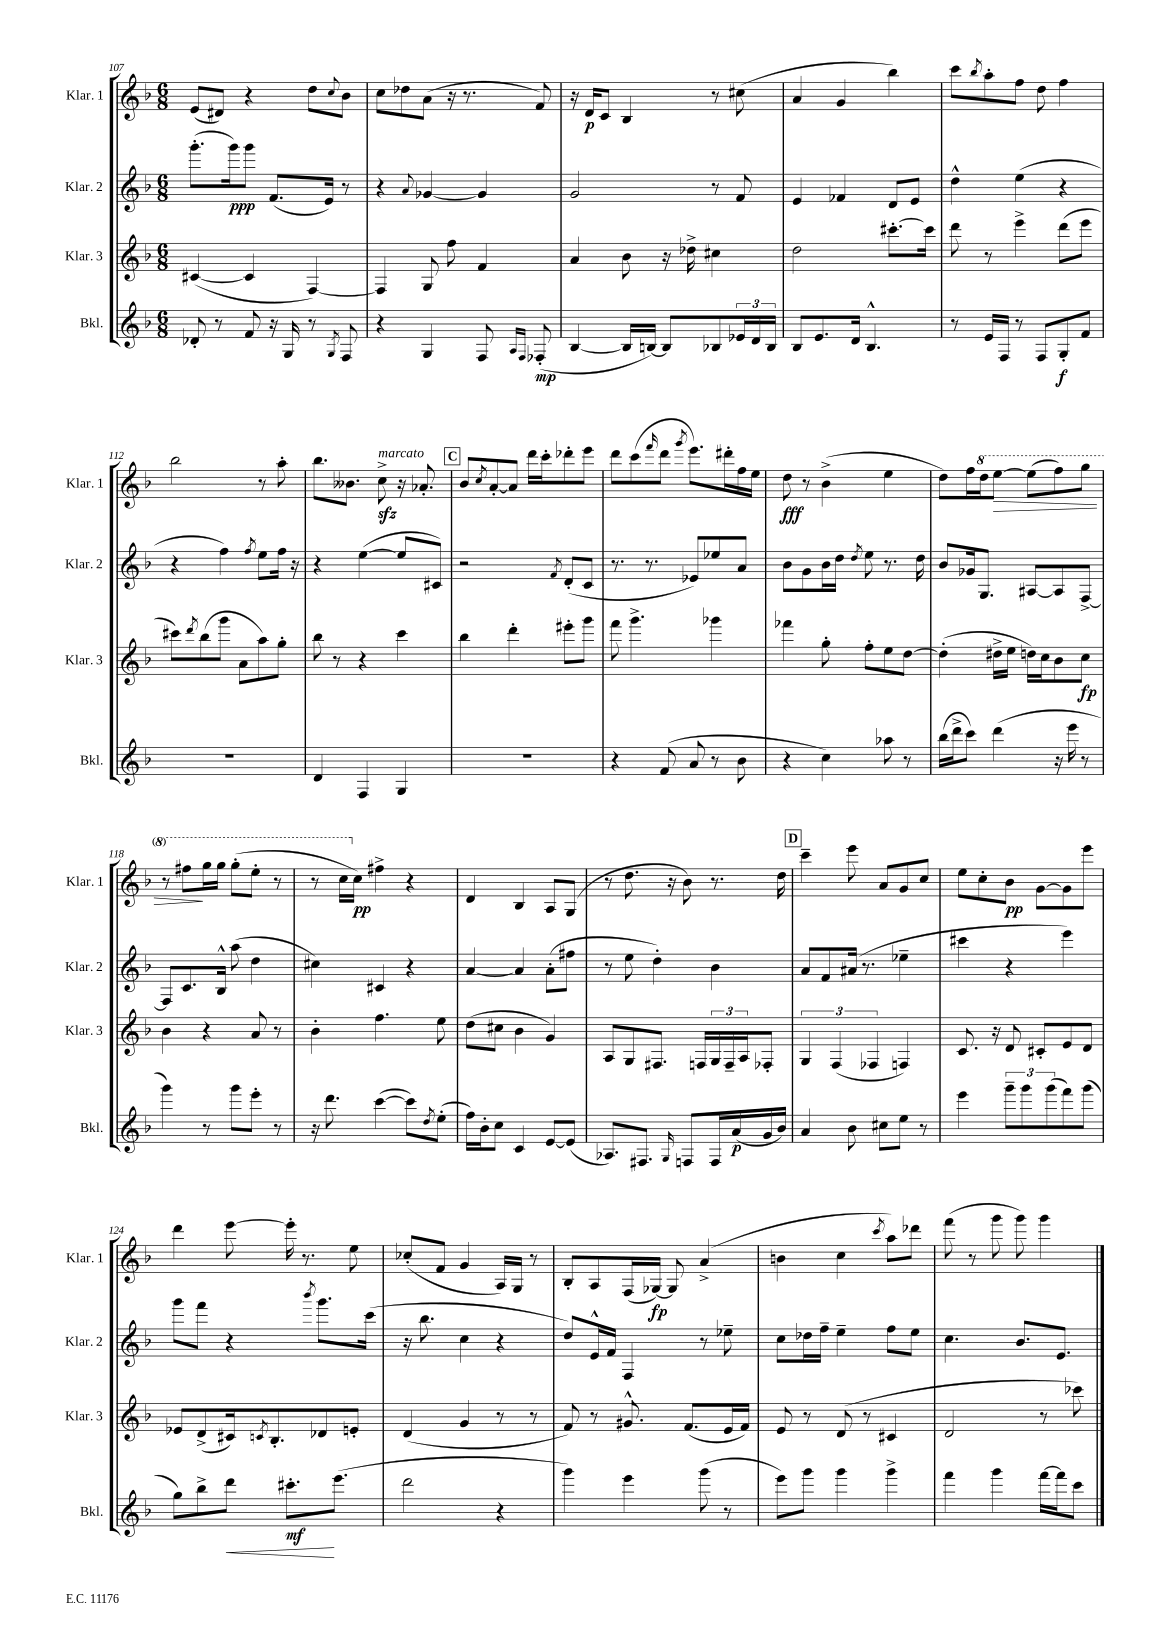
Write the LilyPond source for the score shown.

<<
\new StaffGroup <<
\new Staff = "s0" \with { instrumentName = "Klar. 1" shortInstrumentName = "Klar. 1" } {
    \clef treble \key f \major \numericTimeSignature \time 6/8
    e'8( dis'8) r4 d''8 \appoggiatura { c''8 } bes'8 |
    c''8 des''8 a'8( r16 r8. f'8) |
    r16 d'16\p c'8 bes4 r8 cis''8( |
    a'4 g'4 bes''4) |
    c'''8 \acciaccatura { bes''8 } a''8-. f''8 d''8 f''4 |
    bes''2 r8 a''8-. |
    bes''8. beses'8. c''8->\sfz^\markup { \italic "marcato" } r16 aes'8.-. |
    \mark \markup { \box "C" } bes'8 \acciaccatura { c''8 } a'8~-. a'8 d'''16 c'''16-. des'''8-. e'''8 |
    d'''8 c'''8( \grace { f'''16 } d'''8 \acciaccatura { g'''8 } e'''8.) dis'''16-. f''16 e''16 |
    d''8\fff r8 bes'4->( e''4 |
    d''8) f''16 \ottava #1 d'''16 e'''8~\> e'''8( f'''8) g'''8 |
    r8 fis'''8\! g'''16 g'''16 g'''8-.( e'''8-. r8 |
    r8 c'''16 \ottava #0 c''16\pp) fis''4-> r4 |
    d'4 bes4 a8 g8( |
    r8 d''8. r16 bes'8) r8. d''16 |
    \mark \markup { \box "D" } c'''4-- e'''8 a'8 g'8 c''8 |
    e''8 c''8-. bes'8\pp g'8~ g'8 e'''8 |
    d'''4 e'''8~ e'''16-. r8. e''8 |
    ces''8-.( f'8 g'4 a16) g16 r8 |
    bes8-. a8 f16( ges16~\fp) ges8 a'4->( |
    b'4 c''4 \acciaccatura { c'''8 } a''8) des'''8 |
    f'''8( r8 g'''8 g'''8) g'''4 \bar "|." |
}
\new Staff = "s1" \with { instrumentName = "Klar. 2" shortInstrumentName = "Klar. 2" } {
    \clef treble \key f \major \numericTimeSignature \time 6/8
    g'''8.-.( g'''16\ppp) g'''8 f'8.( e'16) r8 |
    r4 \appoggiatura { a'8 } ges'4~ ges'4 |
    g'2 r8 f'8 |
    e'4 fes'4 d'8 e'8 |
    d''4-^ e''4( r4 |
    r4 f''4) \acciaccatura { f''8 } e''8 f''16 r16 |
    r4 e''4~( e''8 cis'8) |
    \mark \markup { \box "C" } r2 \acciaccatura { f'8 } d'8-.( c'8 |
    r8. r8. ees'8) ees''8 a'8 |
    bes'8 g'8 bes'16 d''16 \acciaccatura { d''8 } e''8 r8. d''16 |
    bes'8 ges'16 g8. ais8~ ais8 f8~-> |
    f8 c'8. bes16-^ a''8( d''4 |
    cis''4) cis'4 r4 |
    a'4~ a'4 a'8-.( fis''8 |
    r8 e''8 d''4-.) bes'4 |
    \mark \markup { \box "D" } a'8 f'8 ais'16( r8. ees''4-- |
    cis'''4 r4 e'''4) |
    g'''8 f'''8 r4 \acciaccatura { bes'''8 } g'''8. c'''16( |
    r16 bes''8. c''4 r4 |
    d''8) e'16-^ f'16 f4 r8 ees''8-- |
    c''8 des''16 f''16-- e''4-- f''8 e''8 |
    c''4. bes'8. e'8. \bar "|." |
}
\new Staff = "s2" \with { instrumentName = "Klar. 3" shortInstrumentName = "Klar. 3" } {
    \clef treble \key f \major \numericTimeSignature \time 6/8
    cis'4~( cis'4 f4~) |
    f4 g8 f''8 f'4 |
    a'4 bes'8 r16 des''16-> cis''4 |
    d''2 cis'''8.~-. cis'''16 |
    d'''8 r8 e'''4-> d'''8( e'''8 |
    cis'''8) \acciaccatura { d'''8 } bes''8( g'''8 a'8 a''8) g''8-. |
    bes''8 r8 r4 c'''4 |
    \mark \markup { \box "C" } bes''4 d'''4-. eis'''8-. g'''8 |
    f'''8 g'''4.-> ges'''4 |
    fes'''4 g''8-. f''8-. e''8 d''8~ |
    d''4-.( dis''16-> e''16 d''16) c''16 bes'8 c''8\fp |
    bes'4 r4 a'8 r8 |
    bes'4-. f''4. e''8 |
    d''8( cis''8 bes'4 g'4) |
    a8 g8 fis8. f16 \tuplet 3/2 { g16 f16-- a16 } fes8-. |
    \mark \markup { \box "D" } \tuplet 3/2 { g4 f4( fes4 } f4) |
    c'8. r16 d'8 cis'8-. e'8 d'8 |
    ees'8 d'8->( cis'16) \acciaccatura { c'8 } bes8.-. des'8 e'8-. |
    d'4( g'4 r8 r8 |
    f'8) r8 gis'8.-^ f'8.( e'16 f'16) |
    e'8 r8 d'8( r8 cis'4 |
    d'2 r8 ces'''8) \bar "|." |
}
\new Staff = "s3" \with { instrumentName = "Bkl." shortInstrumentName = "Bkl." } {
    \clef treble \key f \major \numericTimeSignature \time 6/8
    des'8-. r8 f'8 r16 g16 r8 \acciaccatura { g8 } f8 |
    r4 g4 f8 \grace { a16 f16 } fes8-.\mp( |
    bes4~ bes16 b16~) b8 bes8 \tuplet 3/2 { ees'16 d'16 bes16 } |
    bes8 e'8. d'16 bes4.-^ |
    r8 e'16 f16 r8 f8 g8-.\f f'8 |
    R2. |
    d'4 f4 g4 |
    \mark \markup { \box "C" } r2. |
    r4 f'8( a'8 r8 bes'8 |
    r4 c''4) aes''8 r8 |
    bes''16( d'''16-> c'''8) d'''4( r16 e'''16 r8 |
    g'''4) r8 g'''8 e'''8-. r8 |
    r16 d'''8. c'''4~( c'''8) \acciaccatura { d''8 } e''8-.( |
    f''16) bes'16-. c''8 c'4 e'8~ e'8( |
    aes8.) fis8. \grace { g16 } f8 f16 a'16\p( g'16 bes'16) |
    \mark \markup { \box "D" } a'4 bes'8 cis''8 e''8 r8 |
    e'''4 \tuplet 3/2 { g'''8-- g'''8 g'''8( } f'''8) g'''8( |
    g''8) bes''8-> d'''8\< cis'''8.-.\mf\! e'''8.( |
    d'''2 r4 |
    g'''4) e'''4 g'''8( r8 |
    e'''8) g'''8 g'''4 g'''4-> |
    f'''4 g'''4 f'''16~ f'''16 c'''8 \bar "|." |
}
>>
>>
\layout { \context { \Score currentBarNumber = #107 } }
